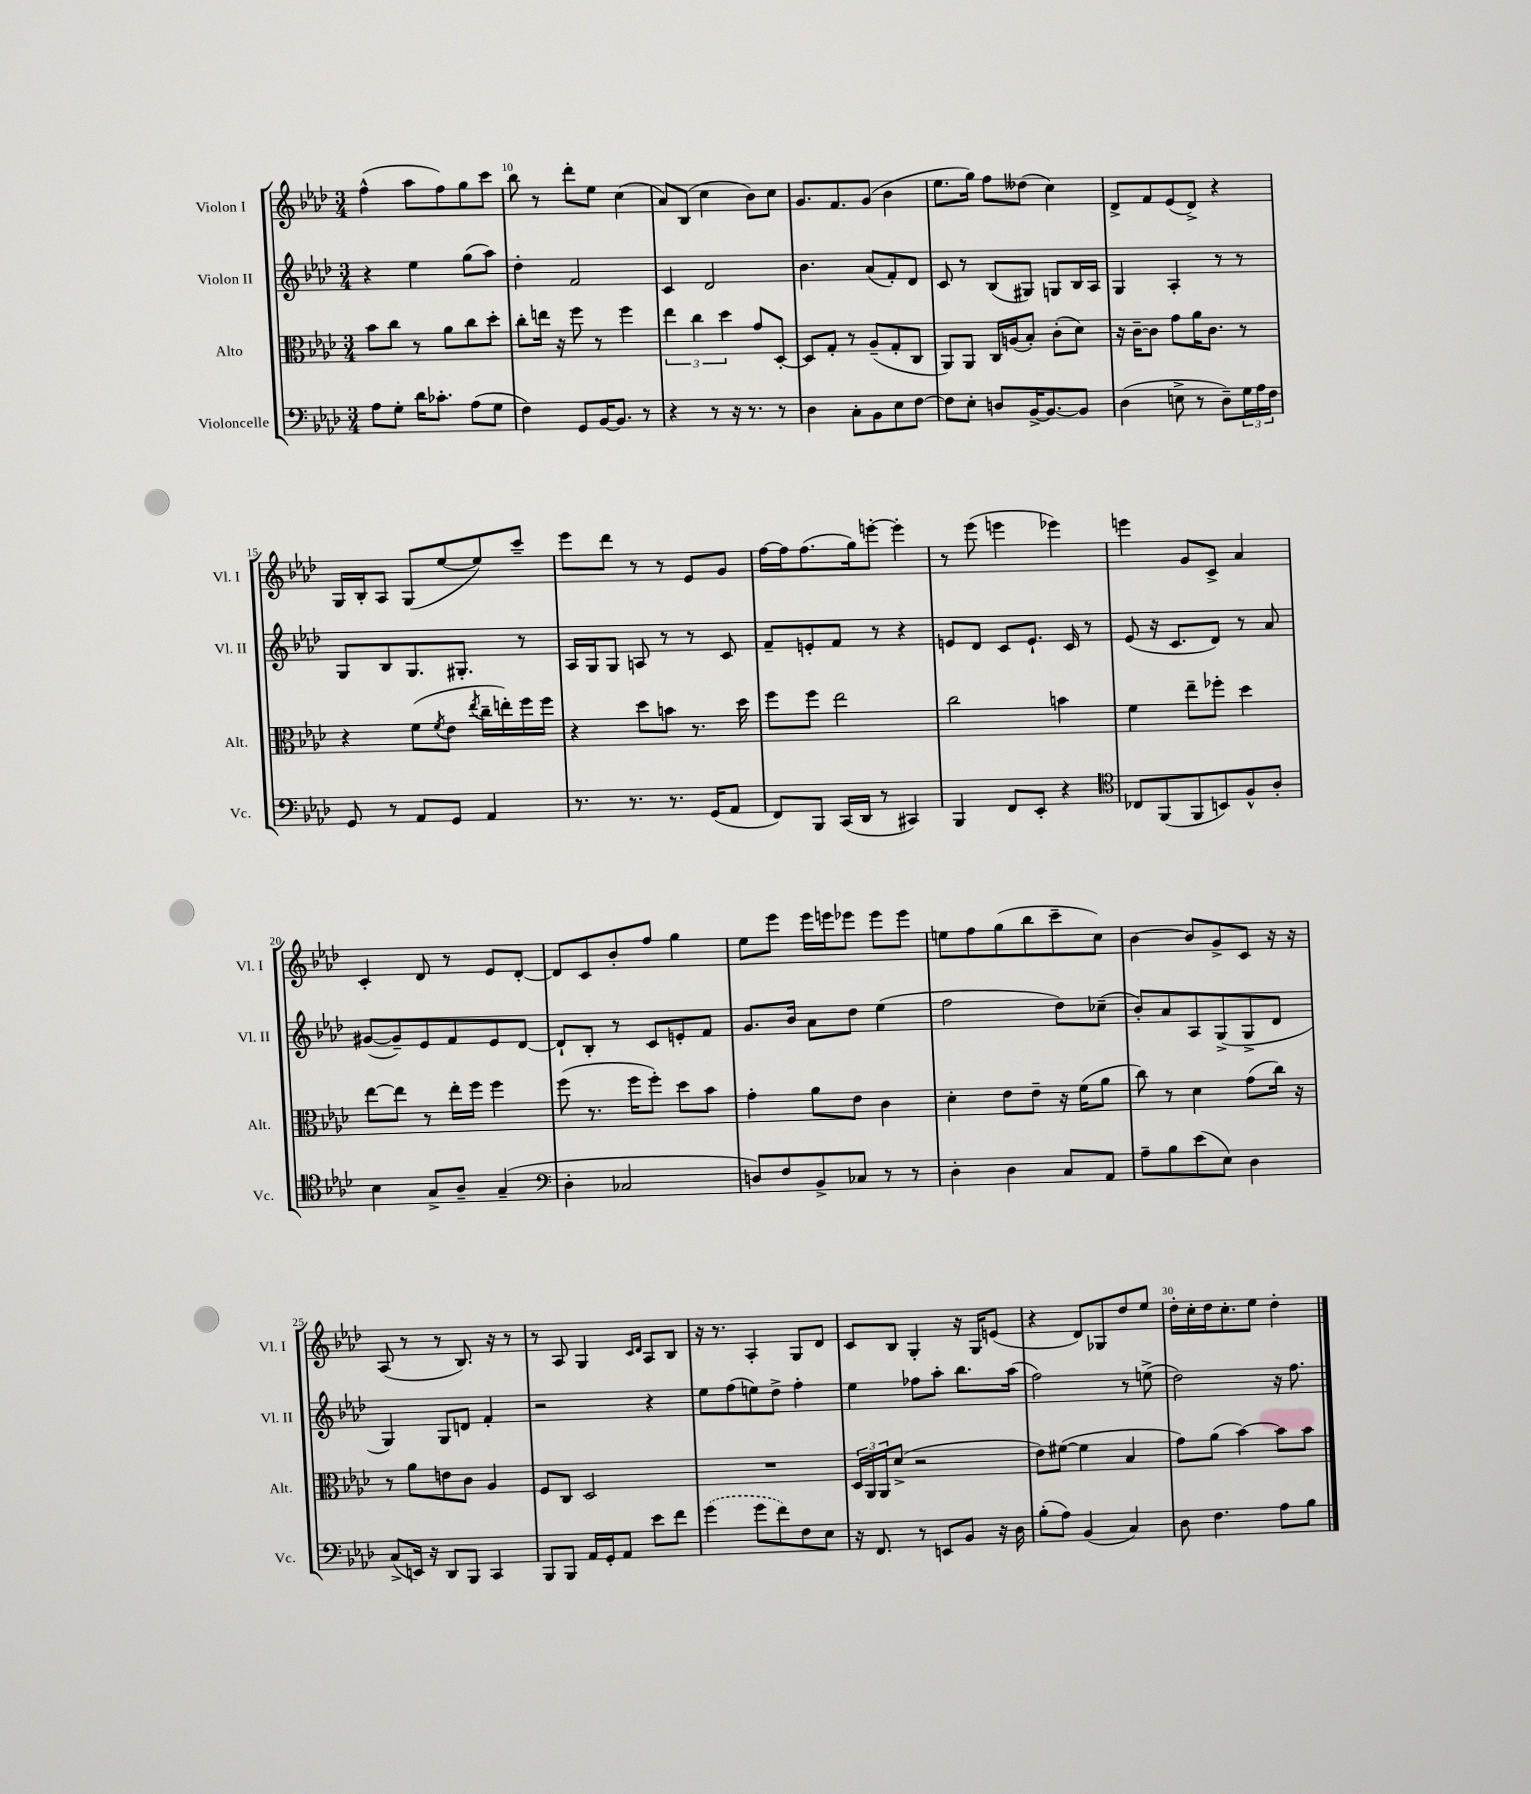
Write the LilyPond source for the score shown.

<<
\new StaffGroup <<
\new Staff = "s0" \with { instrumentName = "Violon I" shortInstrumentName = "Vl. I" } {
    \clef treble \key aes \major \numericTimeSignature \time 3/4
    f''4-^( aes''8 f''8) g''8 c'''8 |
    bes''8 r8 des'''8-. ees''8 c''4( |
    aes'8) bes8( c''4 bes'8) c''8 |
    g'8. f'8. g'8( bes'4 |
    ees''8. g''16) f''8 deses''8( c''4) |
    des'8-> f'8 ees'8( des'8->) r4 |
    g16 bes16-. aes8 g8( ees''8~ ees''8) c'''8-- |
    ees'''8 des'''8 r8 r8 ees'8 g'8 |
    f''16~ f''16 f''8.( g''16) e'''8~-. e'''4-. |
    r8 ees'''8( e'''4 ees'''4) |
    e'''4 g'8 c'8-> aes'4 |
    c'4-. des'8 r8 ees'8 des'8~-. |
    des'8 c'8 bes'8-. f''8 g''4 |
    ees''8 ees'''8 ees'''16 e'''16 ees'''8 ees'''8 ees'''8 |
    e''8 f''8 g''8( bes''8 c'''8-- c''8) |
    bes'4~ bes'8 g'8-> c'8 r16 r16 |
    aes8( r8 r8 bes8.) r16 r8 |
    r8 aes8 g4 \grace { c'16 des'16 } aes8 bes8 |
    r16 r8. aes4-. g8 des'8 |
    c'8 bes8 g4-. r16 g16 e'8( |
    r4 des'8) ges8 des''8 ees''8 |
    des''16-. c''16-. des''16 c''8.-. ees''8 des''4-. \bar "|." |
}
\new Staff = "s1" \with { instrumentName = "Violon II" shortInstrumentName = "Vl. II" } {
    \clef treble \key aes \major \numericTimeSignature \time 3/4
    r4 ees''4 g''8( aes''8) |
    des''4-. f'2 |
    c'4 des'2 |
    bes'4. aes'8( f'8-.) des'8 |
    c'8 r8 bes8( gis8) g8 bes16 aes16 |
    g4 aes4-. r8 r8 |
    g8 bes8 g8. gis8.-. r8 |
    aes16 g16 g8 a8 r8 r8 c'8 |
    f'8-- e'8-. f'8 r8 r4 |
    e'8 des'8 c'8 e'8.-! c'16 r8 |
    ees'8( r16 c'8. des'8) r8 aes'8 |
    gis'8~( gis'8--) ees'8 f'8 ees'8 des'8~ |
    des'8-! bes8-. r8 c'8 e'8-. f'8 |
    g'8. bes'16 aes'8 des''8 ees''4( |
    f''2 des''8) ces''8--( |
    bes'8-.) aes'8 aes8 g8->( g8-> des'8 |
    g4) g8 d'8 f'4-. |
    r2 r4 |
    ees''8 f''8( e''8) des''8-> f''4-. |
    ees''4 fes''8 aes''8-. bes''8. aes''16( |
    f''2) r8 e''8->( |
    des''2) r16 f''8. \bar "|." |
}
\new Staff = "s2" \with { instrumentName = "Alto" shortInstrumentName = "Alt." } {
    \clef alto \key aes \major \numericTimeSignature \time 3/4
    bes'8 c''8 r8 aes'8 c''8 des''8-. |
    c''8-. e''16 r16 f''8 r8 f''4 |
    \tuplet 3/2 { ees''4 c''4 des''4 } g'8 des8~-. |
    des8 g8-. r8 aes8--( g8-. c8 |
    aes,8) aes,8 c16 a16( bes8-.) c'8-.( des'8) |
    r16 c'16~-- c'8 g'8 aes'16 c'8. r8 |
    r4 f'8( \acciaccatura { f'8 } ees'8 \acciaccatura { ees''8 } c''16-- e''16-.) f''16 f''16 |
    r4 des''8 b'8 r8. des''16 |
    f''8 f''8 ees''2 |
    c''2 b'4 |
    f'4 ees''8-- fes''8-. des''4 |
    ees''8~ ees''8 r8 ees''16-. f''16 f''4 |
    f''8( r8. f''16 f''8-.) des''8 bes'8 |
    g'4-. aes'8 ees'8 c'4 |
    des'4-. ees'8 ees'8-- r16 f'16( aes'8 |
    c''8) r8 des'4 g'8( c''16) r16 |
    r8 aes'8 e'8 c'8 aes4 |
    f8 c8 des2 |
    R2. |
    \tuplet 3/2 { des16 aes,16 aes,16 } des'8->( r2 |
    ees'8) fis'8~( fis'4 bes4 |
    g'8) aes'8( bes'4~) bes'8 bes'8 \bar "|." |
}
\new Staff = "s3" \with { instrumentName = "Violoncelle" shortInstrumentName = "Vc." } {
    \clef bass \key aes \major \numericTimeSignature \time 3/4
    aes8 g8-. des'16 ces'8.-. aes8( g8 |
    f4) g,8 bes,16~ bes,8. r8 |
    r4 r8 r16 r8. r8 |
    des4 c8-. bes,8 ees8 f8~ |
    f8 ees8-. d8 bes,16~-> bes,8.~ bes,8 |
    des4( e8-> r8 des8--) \tuplet 3/2 { g16 aes16 f16 } |
    g,8 r8 aes,8 g,8 aes,4 |
    r8. r8. r8. g,16( aes,8 |
    f,8) bes,,8 c,16( des,16 r8 cis,4) |
    bes,,4 f,8 ees,8-. r4 |
    \clef tenor ces8 f,8( f,8 b,8) f8-^ aes8-. |
    bes4 g8-> aes8-- g4--( |
    \clef bass des4-. ces2 |
    d8) f8 bes,8-> ces8 r8 r8 |
    des4-. des4 c8 aes,8 |
    aes8-- bes8 ees'8( ees8) des4 |
    c8->( e,16) r16 des,8 bes,,8 c,4 |
    bes,,8 bes,,8 aes,16 g,16-. aes,8 ees'8 f'8 |
    \once \slurDashed g'4( g'8 f'8) f8 ees8 |
    r16 f,8. r8 e,8 bes,8 r16 des16 |
    bes8-.( aes8) bes,4( c4) |
    des8 f4. aes8 bes8 \bar "|." |
}
>>
>>
\layout { \context { \Score currentBarNumber = #9 \override BarNumber.break-visibility = ##(#f #t #t) barNumberVisibility = #(every-nth-bar-number-visible 5) } }
